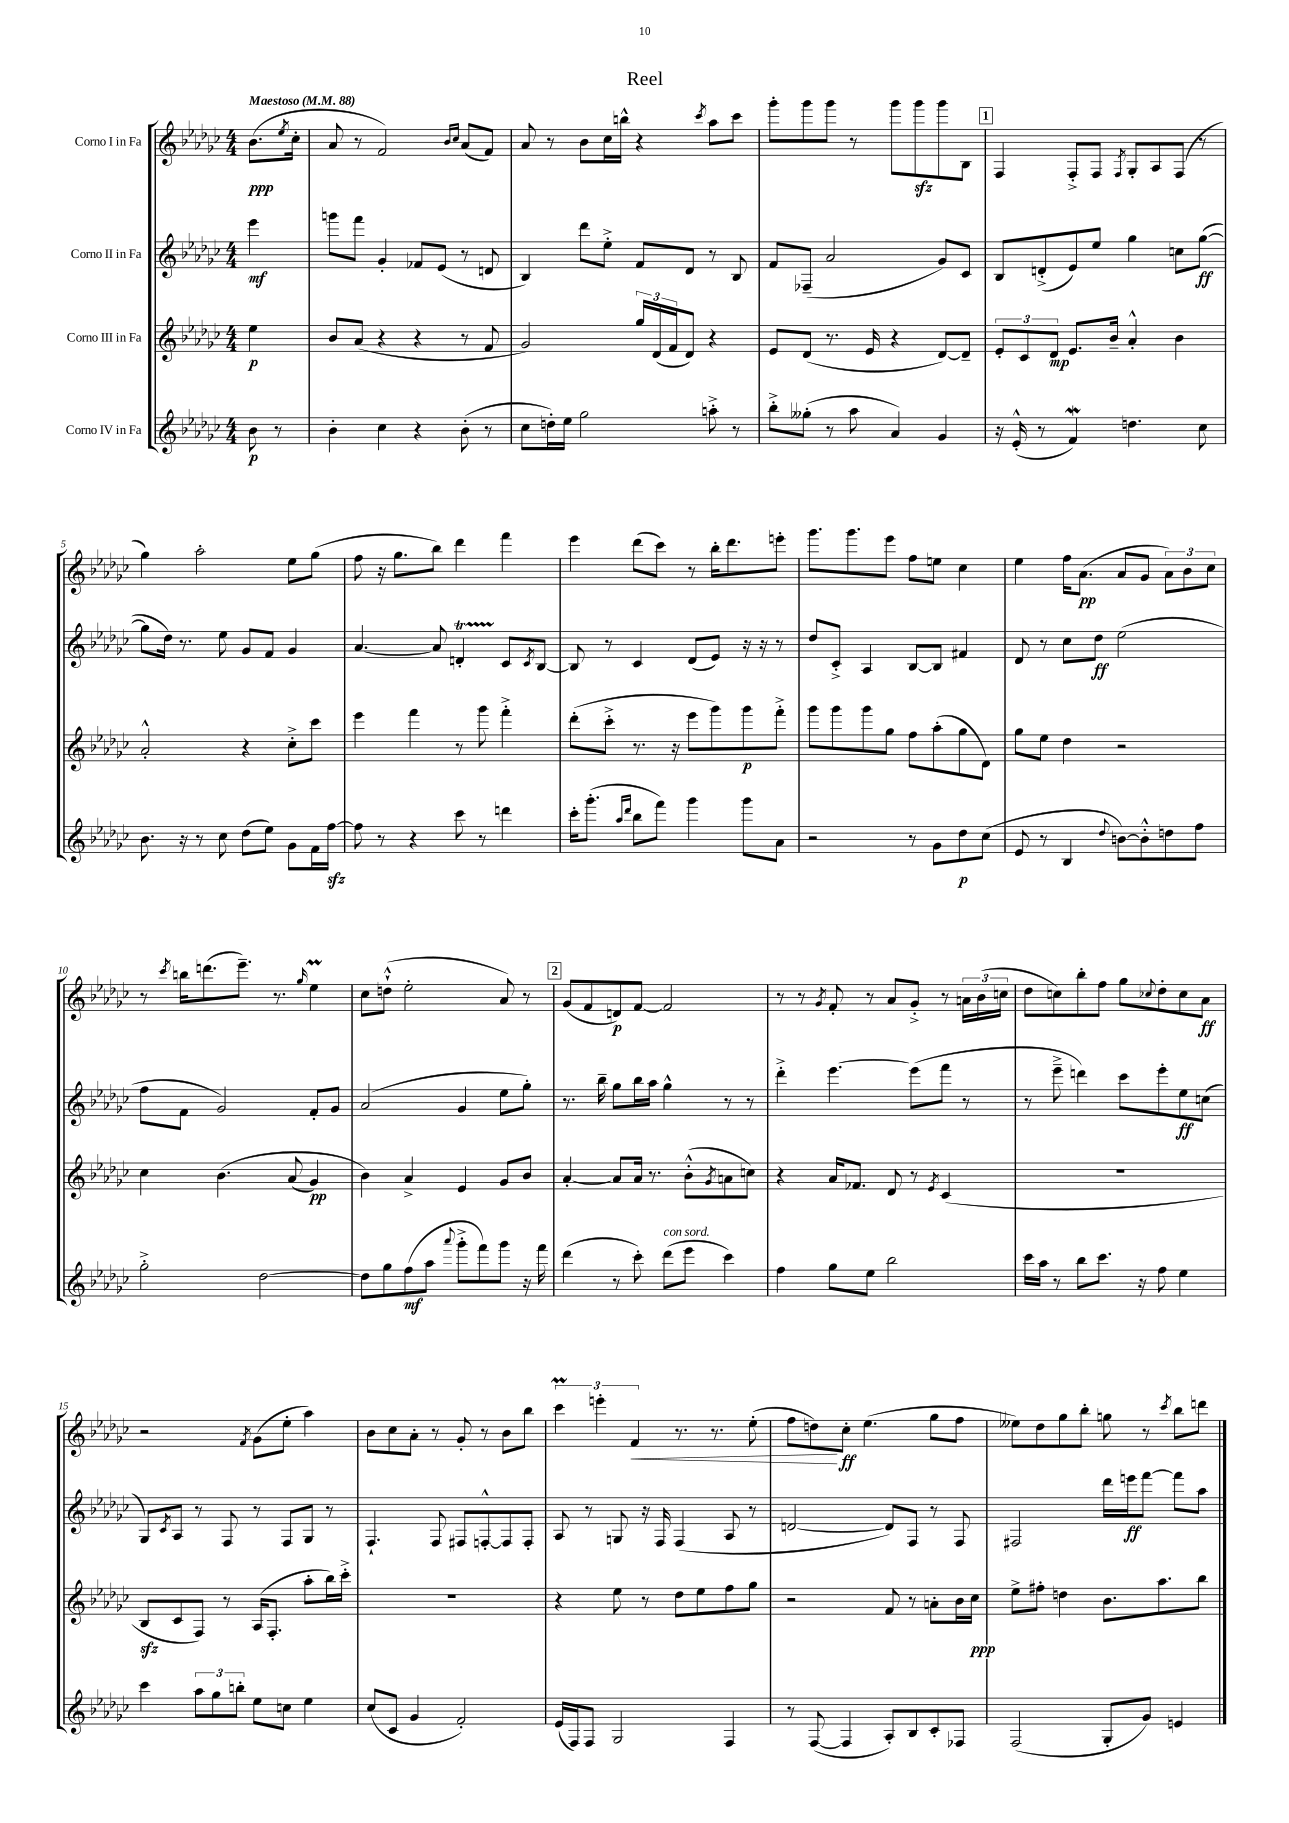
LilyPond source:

\header { title = "Reel" }
<<
\new StaffGroup <<
\new Staff = "s0" \with { instrumentName = "Corno I in Fa" } {
    \clef treble \key ges \major \numericTimeSignature \time 4/4 \partial 4 \tempo "Maestoso" 4 = 88
    bes'8.\ppp( \acciaccatura { ees''8 } ces''16-. |
    aes'8 r8 f'2) \grace { bes'16 ces''16 } aes'8( f'8) |
    aes'8 r8 bes'8 ces''16 b''16-^ r4 \acciaccatura { ces'''8 } aes''8 ces'''8 |
    ges'''8-. ges'''8 ges'''8 r8 ges'''8 ges'''8\sfz ges'''8 bes8 |
    \mark \markup { \box "1" } f4 f8-.-> f8 \acciaccatura { f8 } ges8-. aes8 f8( r8 |
    ges''4) aes''2-. ees''8 ges''8( |
    f''8 r16 ges''8. bes''8) des'''4 f'''4 |
    ees'''4 des'''8( ces'''8) r8 bes''16-. des'''8. e'''8-. |
    ges'''8. ges'''8. ees'''8 f''8 e''8 ces''4 |
    ees''4 f''16 aes'8.\pp( aes'8 ges'8 \tuplet 3/2 { aes'8) bes'8 ces''8 } |
    r8 \acciaccatura { ces'''8 } b''16 d'''8.( ees'''8.--) r8. \grace { ges''16 } ees''4\prall |
    ces''8 d''8-!-^( ees''2-. aes'8) r8 |
    \mark \markup { \box "2" } ges'8( f'8 d'8\p) f'8~ f'2 |
    r8 r8 \acciaccatura { ges'8 } f'8-. r8 aes'8 ges'8-.-> r8 \tuplet 3/2 { a'16 bes'16( c''16 } |
    des''8 c''8) bes''8-. f''8 ges''8 \appoggiatura { ces''8 } des''8-. ces''8 aes'8\ff |
    r2 \acciaccatura { f'8 } ges'8( ees''8-. aes''4) |
    bes'8 ces''8 aes'8-. r8 ges'8-. r8 bes'8 bes''8 |
    \tuplet 3/2 { ces'''4\prall e'''4-. f'4\< } r8. r8. ees''8-.( |
    f''8 d''8\!) ces''8-.\ff ees''4.( ges''8 f''8 |
    eeses''8) des''8 ges''8 bes''8-. g''8 r8 \acciaccatura { ces'''8 } bes''8 d'''8 \bar "|." |
}
\new Staff = "s1" \with { instrumentName = "Corno II in Fa" } {
    \clef treble \key ges \major \numericTimeSignature \time 4/4 \partial 4
    ees'''4\mf |
    g'''8 f'''8 ges'4-. fes'8 ees'8( r8 d'8 |
    bes4) des'''8 ees''8-.-> f'8 des'8 r8 bes8 |
    f'8 fes8--( aes'2 ges'8) ces'8 |
    \mark \markup { \box "1" } bes8 d'8-.->( ees'8) ees''8 ges''4 c''8 ges''8~\ff( |
    ges''8 des''16) r8. ees''8 ges'8 f'8 ges'4 |
    aes'4.~ aes'8 d'4-.\startTrillSpan ces'8\stopTrillSpan \acciaccatura { ces'8 } bes8~ |
    bes8 r8 ces'4 des'8( ees'8) r16 r16 r8 |
    des''8 ces'8-.-> aes4 bes8~ bes8 fis'4 |
    des'8 r8 ces''8 des''8\ff ees''2( |
    f''8 f'8 ges'2) f'8-. ges'8 |
    aes'2( ges'4 ees''8 ges''8-.) |
    \mark \markup { \box "2" } r8. bes''16-- ges''8 bes''16 aes''16 ges''4-^ r8 r8 |
    des'''4-.-> ees'''4.~ ees'''8( f'''8 r8 |
    r8 ees'''8---> d'''4) ces'''8 ees'''8-. ees''8\ff c''8( |
    ges8) \acciaccatura { ces'8 } aes8 r8 f8 r8 f8 ges8 r8 |
    f4.-! f8 fis8 f8~-.-^ f8 f8-. |
    aes8 r8 g8 r16 f16 f4( aes8 r8 |
    d'2~ d'8) f8 r8 f8 |
    fis2 des'''16 e'''16\ff f'''8~ f'''8 aes''8 \bar "|." |
}
\new Staff = "s2" \with { instrumentName = "Corno III in Fa" } {
    \clef treble \key ges \major \numericTimeSignature \time 4/4 \partial 4
    ees''4\p |
    bes'8 aes'8( r4 r4 r8 f'8 |
    ges'2) \tuplet 3/2 { ges''16 des'16( f'16 } des'8) r4 |
    ees'8 des'8( r8. ees'16 r4 des'8~) des'8-- |
    \mark \markup { \box "1" } \tuplet 3/2 { ees'8-. ces'8 des'8\mp } ees'8. bes'16-- aes'4-.-^ bes'4 |
    aes'2-.-^ r4 ces''8-.-> ces'''8 |
    ees'''4 f'''4 r8 ges'''8 f'''4-.-> |
    des'''8-.( ces'''8-.-> r8. r16 ees'''8 ges'''8) ges'''8\p f'''8-.-> |
    ges'''8 ges'''8 ges'''8 ges''8 f''8 aes''8-.( ges''8 des'8) |
    ges''8 ees''8 des''4 r2 |
    ces''4 bes'4.\( aes'8( ges'4\pp) |
    bes'4\) aes'4-> ees'4 ges'8 bes'8 |
    \mark \markup { \box "2" } aes'4~-. aes'8 aes'16 r8. bes'8-.-^( \acciaccatura { ges'8 } a'8 c''8) |
    r4 aes'16 fes'8. des'8 r8 \acciaccatura { ees'8 } ces'4( |
    R1 |
    bes8\sfz ces'8 f8) r8 aes16( f8.-. aes''8-. bes''16) ces'''16-.-> |
    R1 |
    r4 ees''8 r8 des''8 ees''8 f''8 ges''8 |
    r2 f'8 r8 a'8-. bes'16 ces''16\ppp |
    ees''8-> fis''8-. d''4 bes'8. aes''8. bes''8 \bar "|." |
}
\new Staff = "s3" \with { instrumentName = "Corno IV in Fa" } {
    \clef treble \key ges \major \numericTimeSignature \time 4/4 \partial 4
    bes'8\p r8 |
    bes'4-. ces''4 r4 bes'8-.( r8 |
    ces''8 d''16-.) ees''16 ges''2 a''8-.-> r8 |
    bes''8-.-> geses''8-.( r8 aes''8 aes'4) ges'4 |
    \mark \markup { \box "1" } r16 ees'16-.-^( r8 f'4\mordent) d''4. ces''8 |
    bes'8. r16 r8 ces''8 des''8( ees''8) ges'8 f'16 f''16~\sfz |
    f''8 r8 r4 ces'''8 r8 d'''4 |
    ces'''16-. ges'''8.-.( \grace { aes''16 des'''16 } bes''8 f'''8) ges'''4 ges'''8 aes'8 |
    r2 r8 ges'8 des''8\p ces''8( |
    ees'8 r8 bes4 \appoggiatura { des''8 } b'8~) b'8-.-^ d''8 f''8 |
    ges''2-.-> des''2~ |
    des''8 ges''8 f''8\mf( aes''8 \appoggiatura { aes'''8 } ges'''8-.-> f'''8) ges'''8 r16 f'''16 |
    \mark \markup { \box "2" } des'''4( r8 ces'''8-.) des'''8^\markup { \italic "con sord." }( ees'''8 ces'''4) |
    f''4 ges''8 ees''8 bes''2 |
    ces'''16 aes''16 r8 bes''8 ces'''8. r16 f''8 ees''4 |
    ces'''4 \tuplet 3/2 { aes''8 ges''8 b''8-. } ees''8 c''8 ees''4 |
    ces''8( ces'8 ges'4 f'2-.) |
    ees'16( f16) f8 ges2 f4 |
    r8 f8~( f4 aes8-.) bes8 ces'8-. fes8 |
    f2( ges8-. ges'8) e'4 \bar "|." |
}
>>
>>
